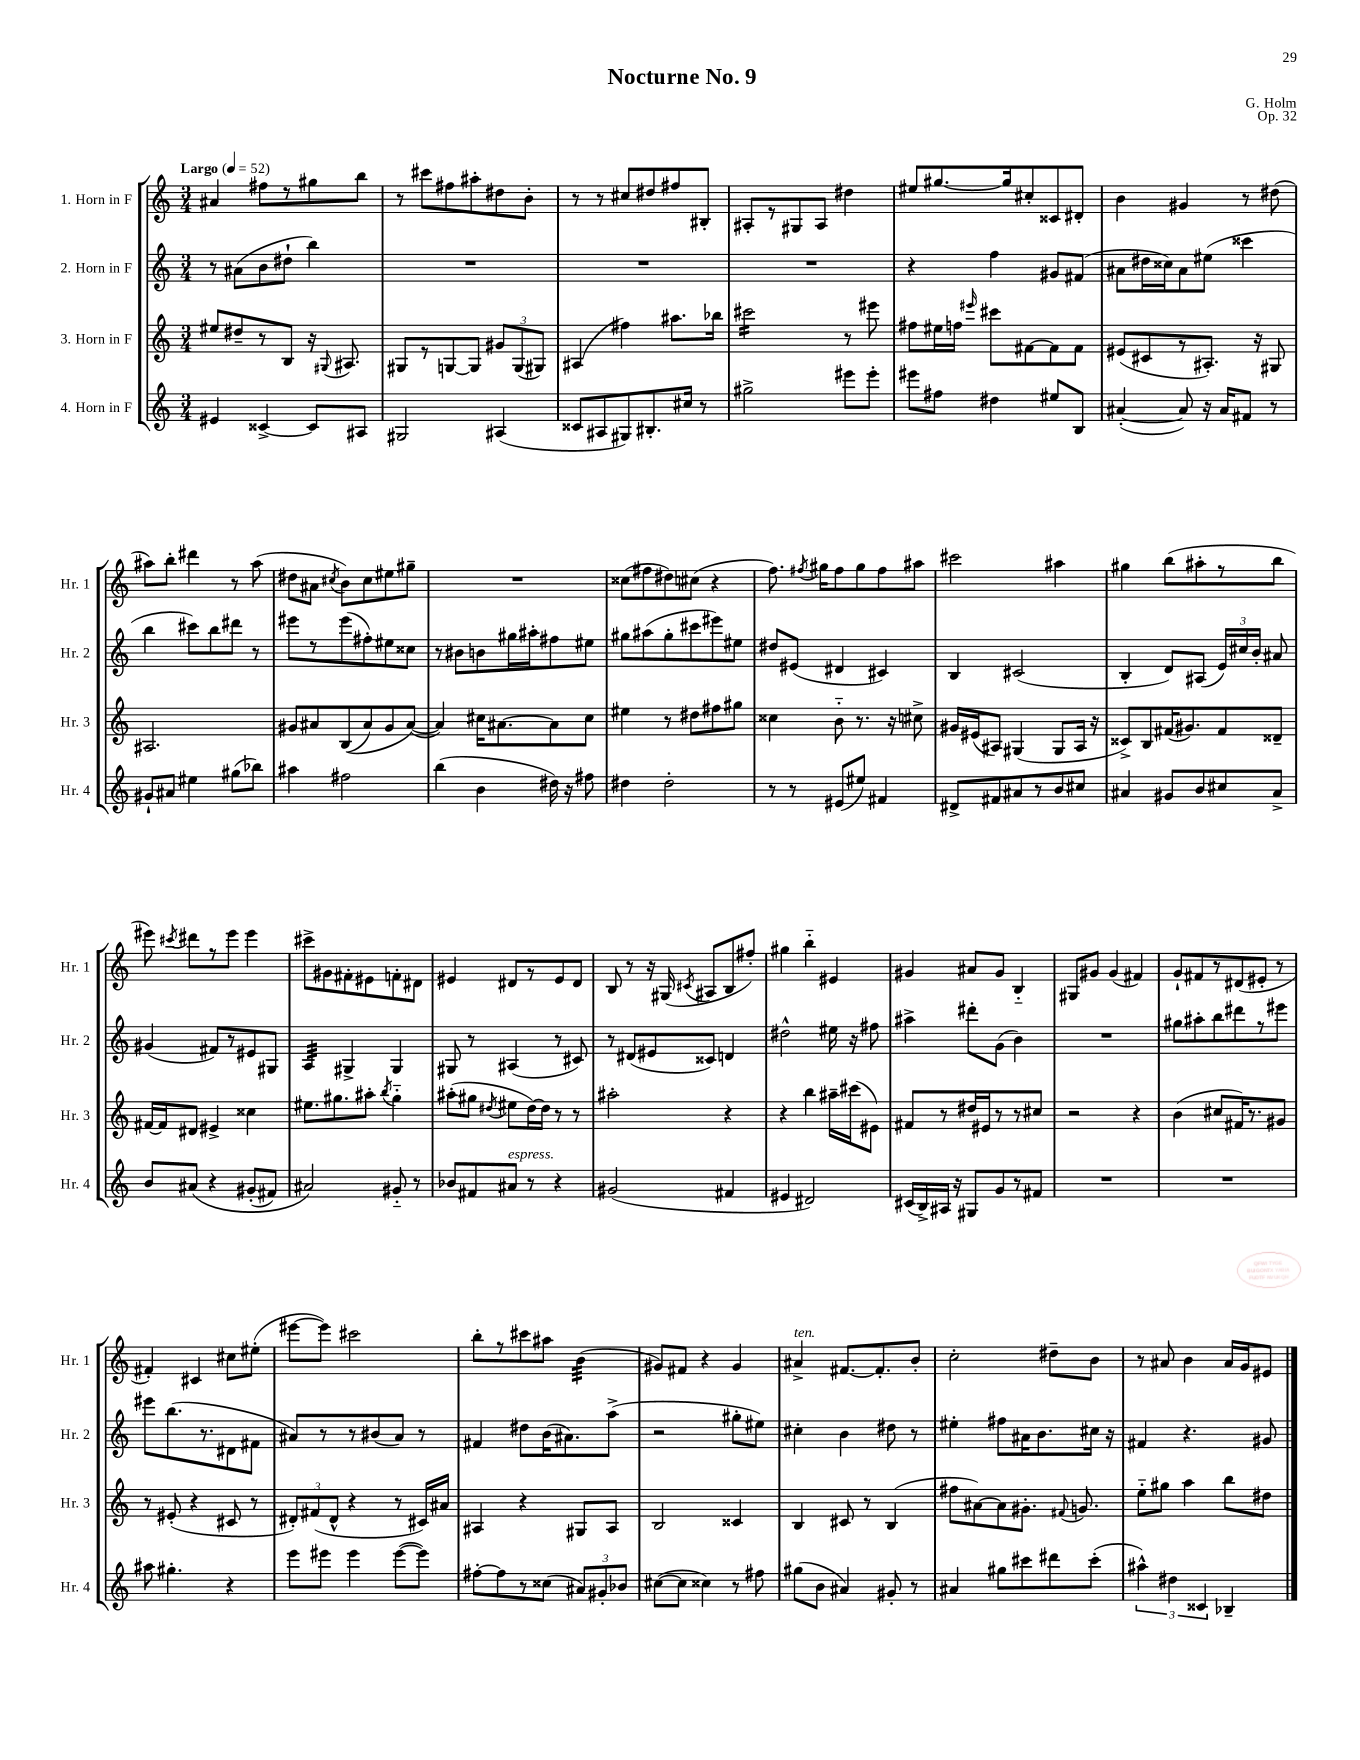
\header { title = "Nocturne No. 9" composer = "G. Holm" opus = "Op. 32" }
<<
\new StaffGroup <<
\new Staff = "s0" \with { instrumentName = "1. Horn in F" shortInstrumentName = "Hr. 1" } {
    \clef treble \key c \major \numericTimeSignature \time 3/4 \tempo "Largo" 4 = 52
    \autoBeamOff ais'4 fis''8[ r8 gis''8 b''8] |
    r8 cis'''8[ fis''8 ais''8-. dis''8 b'8]-. |
    r8 r8 cis''8[ dis''8 fis''8 bis8]-. |
    ais8[-. r8 gis8 ais8] dis''4 |
    eis''8[ gis''8.~ gis''16 cis''8-. cisis'8 dis'8]-. |
    b'4 gis'4 r8 dis''8( |
    ais''8[) b''8]-. dis'''4 r8 ais''8( |
    dis''8[ ais'8] \acciaccatura { cis''8 } b'8[) cis''8 eis''8 gis''8]-- |
    R2. |
    cisis''8[( fis''8 dis''8) cis''8]( r4 |
    f''8.) \acciaccatura { fis''8 } gis''16[ fis''8 gis''8 fis''8 ais''8] |
    cis'''2 ais''4 |
    gis''4 b''8[( ais''8-. r8 b''8] |
    eis'''8) \acciaccatura { cis'''8 } dis'''8[ r8 eis'''8] eis'''4 |
    cis'''8[-> gis'8 fis'8-. eis'8 f'8-. dis'8] |
    eis'4 dis'8[ r8 eis'8 dis'8] |
    b8 r8 r16 gis16( \acciaccatura { cis'8 } ais8[ b8 fis''8]-.) |
    gis''4 b''4-_ eis'4 |
    gis'4 ais'8[ gis'8] b4-_ |
    gis8[ gis'8] gis'4( fis'4) |
    g'8[-! fis'8 r8 dis'8( eis'8]-. r8 |
    fis'4-.) cis'4 cis''8[ eis''8]-.( |
    eis'''8[~ eis'''8]) cis'''2 |
    b''8[-. r8 cis'''8 ais''8] b'4:32( |
    gis'8[) fis'8] r4 gis'4 |
    ais'4->^\markup { \italic "ten." } fis'8.[~ fis'8.-. b'8]-. |
    c''2-. dis''8[-- b'8] |
    r8 ais'8 b'4 ais'16[ g'16 eis'8] \bar "|." |
}
\new Staff = "s1" \with { instrumentName = "2. Horn in F" shortInstrumentName = "Hr. 2" } {
    \clef treble \key c \major \numericTimeSignature \time 3/4
    \autoBeamOff r8 ais'8[( b'8 dis''8]-! b''4) |
    R2. |
    R2. |
    R2. |
    r4 f''4 gis'8[ fis'8]( |
    ais'8[ dis''16 cisis''16) ais'8 eis''8]( cisis'''4 |
    b''4 cis'''8[) b''8 dis'''8] r8 |
    eis'''8[ r8 eis'''8( fis''8-.) eis''8 cisis''8] |
    r8 bis'8[ b'8 gis''16 ais''16-. fis''8 eis''8] |
    gis''8[ ais''8( gis''8-. cis'''8 eis'''8) eis''8] |
    dis''8[ eis'8]( dis'4 cis'4) |
    b4 cis'2( |
    b4-. d'8[) ais8]( \tuplet 3/2 { e'16[) cis''16 b'16]-. } ais'8 |
    gis'4( fis'8[) r8 eis'8 gis8] |
    a4:32 gis4-> gis4 |
    gis8 r8 ais4( r8 cis'8) |
    r8 dis'8[( eis'8 cisis'8]) d'4 |
    dis''2-^ eis''16 r16 fis''8 |
    ais''4-> dis'''8[-. g'8]( b'4) |
    R2. |
    gis''8[ ais''8-. b''8 dis'''8 r8 eis'''8] |
    eis'''8[ b''8.( r8. dis'8 fis'8] |
    ais'8[) r8 r8 bis'8( ais'8]) r8 |
    fis'4 dis''8[ b'16( ais'8.) a''8]->( |
    r2 gis''8[-. eis''8]) |
    cis''4-. b'4 dis''8 r8 |
    eis''4-. fis''8[ ais'16 b'8. cis''16] r16 |
    fis'4 r4. gis'8 \bar "|." |
}
\new Staff = "s2" \with { instrumentName = "3. Horn in F" shortInstrumentName = "Hr. 3" } {
    \clef treble \key c \major \numericTimeSignature \time 3/4
    \autoBeamOff eis''8[ dis''8-- r8 b8] r16 \appoggiatura { gis8 } ais8. |
    gis8[ r8 g8~ g8] \tuplet 3/2 { gis'8[ g8( gis8]) } |
    ais4( fis''4) ais''8.[ bes''16] |
    cis'''2:16 r8 eis'''8 |
    fis''8[ eis''16 f''16] \grace { eis'''16 } cis'''8[ fis'8~ fis'8 fis'8] |
    eis'8[( cis'8 r8 ais8.]-.) r16 gis8 |
    ais2. |
    gis'8[ ais'8 b8(\( ais'8) gis'8 ais'8]~(\) |
    ais'4) cis''16[ ais'8.~ ais'8 cis''8] |
    eis''4 r8 dis''8[ fis''8 gis''8] |
    cisis''4 b'8-_ r8. r16 cis''8-> |
    gis'16[ eis'16( ais8]) gis4( gis8[ ais16] r16 |
    cisis'8[->) b8 fis'16( gis'8.) fis'8 disis'8]-- |
    fis'16[~ fis'16 dis'8] eis'4-> cisis''4 |
    eis''8.[ gis''8. ais''8]-. \acciaccatura { b''8 } gis''4-_ |
    ais''8[-.( gis''8] \acciaccatura { dis''8 } eis''8[ dis''16~) dis''16] r8 r8 |
    ais''2-. r4 |
    r4 b''4 ais''16[-- cis'''16( eis'8]) |
    fis'8[ r8 dis''16 eis'16 r8 r8 cis''8] |
    r2 r4 |
    b'4( cis''8[ fis'16) r8. gis'8] |
    r8 eis'8-.( r4 cis'8 r8 |
    \tuplet 3/2 { dis'8[-.) fis'8( dis'8]-^ } r4 r8 cis'16[) ais'16] |
    ais4 r4 gis8[ ais8] |
    b2 cisis'4 |
    b4 cis'8 r8 b4( |
    fis''8[ ais'8~) ais'8 gis'8.]-. \appoggiatura { fis'8 } g'8. |
    e''8[-_ gis''8] a''4 b''8[ dis''8] \bar "|." |
}
\new Staff = "s3" \with { instrumentName = "4. Horn in F" shortInstrumentName = "Hr. 4" } {
    \clef treble \key c \major \numericTimeSignature \time 3/4
    \autoBeamOff eis'4 cisis'4~-> cisis'8[ ais8] |
    gis2 ais4( |
    cisis'8[ ais8 gis8) bis8.-. cis''16] r8 |
    gis''2-> eis'''8[ eis'''8]-. |
    eis'''8[ fis''8] dis''4 eis''8[ b8] |
    ais'4~-.( ais'8) r16 ais'16[ fis'8] r8 |
    gis'8[-! ais'8] eis''4 gis''8[( bes''8]) |
    ais''4 fis''2 |
    b''4( b'4 dis''16) r16 fis''8 |
    dis''4 dis''2-. |
    r8 r8 eis'8[( eis''8]) fis'4 |
    dis'8[-> fis'8 ais'8 r8 b'8 cis''8] |
    ais'4 gis'8[ b'8 cis''8 ais'8]-> |
    b'8[ ais'8]\( r4 gis'8[-.( fis'8]) |
    ais'2\) gis'8-_ r8 |
    bes'8[ fis'8 ais'8]^\markup { \italic "espress." } r8 r4 |
    gis'2( fis'4 |
    eis'4 dis'2) |
    cis'16[( b16->) ais16] r16 gis8[ g'8 r8 fis'8] |
    R2. |
    R2. |
    ais''8 gis''4.-. r4 |
    e'''8[ eis'''8] eis'''4 eis'''8[~( eis'''8]) |
    fis''8[~-. fis''8 r8 cisis''8]( \tuplet 3/2 { ais'8[) gis'8-. bes'8] } |
    cis''8[~( cis''8] cisis''4) r8 fis''8 |
    gis''8[( b'8] ais'4) gis'8-. r8 |
    ais'4 gis''8[ cis'''8 dis'''8 cis'''8]-.( |
    \tuplet 3/2 { ais''4-^) dis''4 cisis'4 } bes4-- \bar "|." |
}
>>
>>
\layout { \context { \Score \remove "Bar_number_engraver" } }
